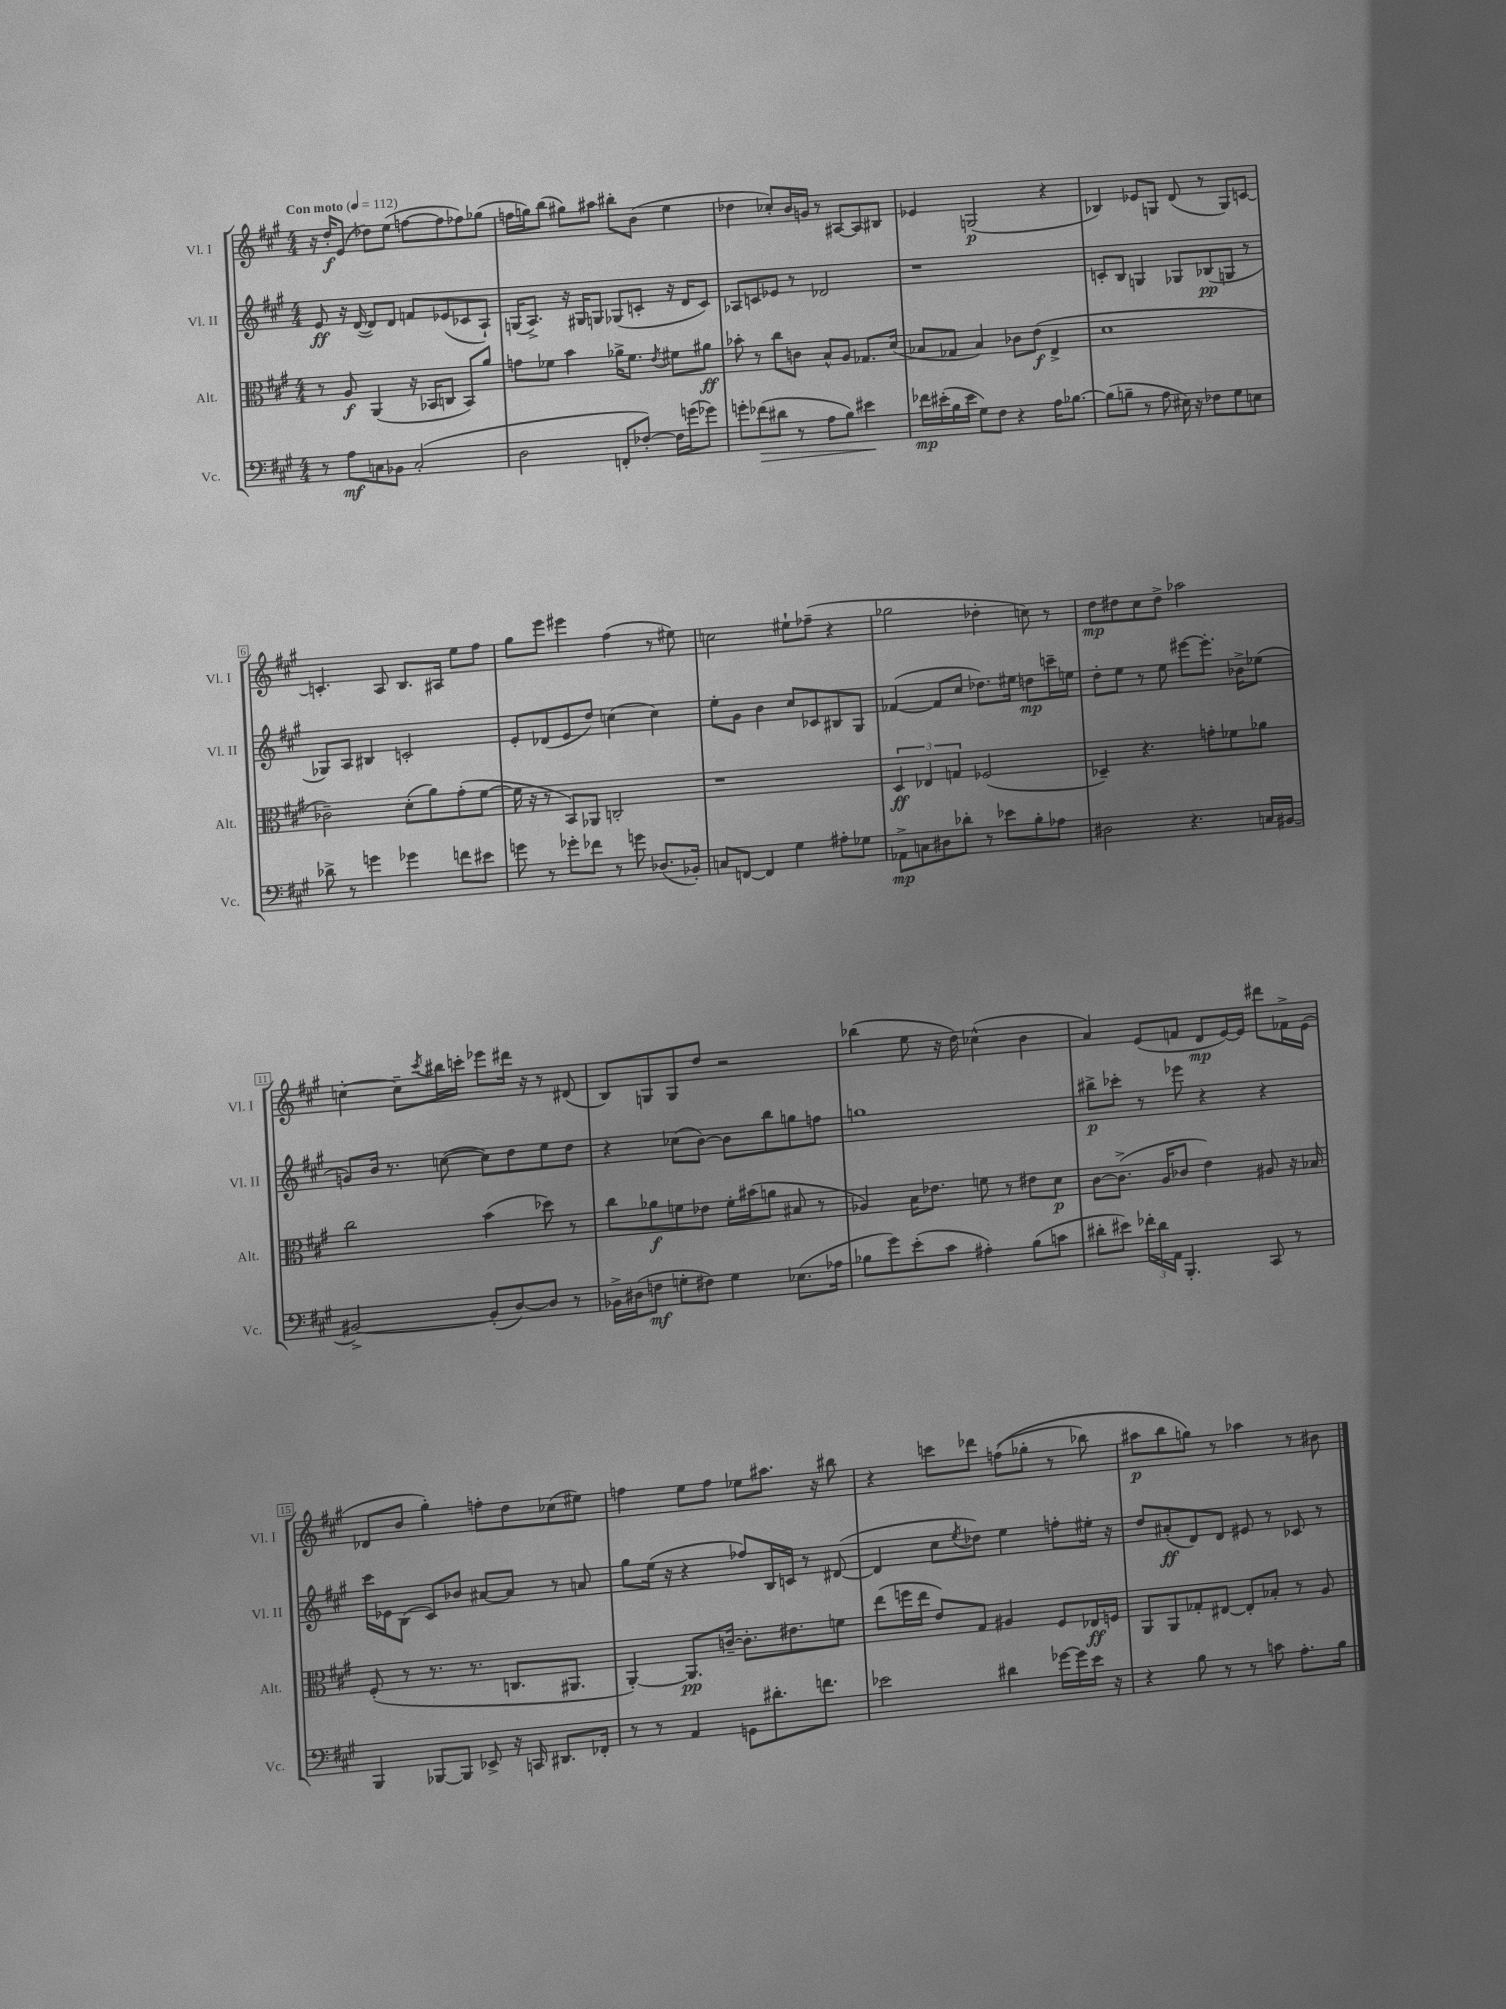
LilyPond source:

<<
\new StaffGroup <<
\new Staff = "s0" \with { instrumentName = "Vl. I" shortInstrumentName = "Vl. I" } {
    \clef treble \key a \major \numericTimeSignature \time 4/4 \tempo "Con moto" 4 = 112
    r16 d''16-.\f e'8( des''8) e''8( f''8~ f''8 fes''8) ges''8( |
    f''16 g''16) b''8( gis''8) ais''8 bis''8-. b'8( e''4 |
    des''4 ces''8-.) b'16 g'16 r8 ais8~ ais8 bis8 |
    ees'4 g2\p( r4 |
    bes4) ees'8 g8 d'8( r8 g8) c'8~ |
    c'4.-. a8 b8. ais16 e''8 fis''8 |
    gis''8 e'''8 eis'''4 fis''4( r8 eis''8) |
    c''2 eis''8-! fes''8--( r4 |
    ges''2 des''4-. c''8) r8 |
    d''8\mp dis''8 cis''8 dis''8-> aes''2 |
    c''4~-. c''8-- \acciaccatura { cis'''8 } bis''16 c'''16-. ees'''8 dis'''16 r16 r8 dis'8( |
    b8) g8 g8 d''8 r2 |
    bes''4( e''8 r16 d''16) ces''4-^( b'4 |
    a'4) e'8( f'8 d'8\mp e'16~) e'16 dis'''8 fes'16-> e'16( |
    des'8 b'8 gis''4-.) f''8-. d''8 ces''8( eis''8) |
    f''4 e''8 f''8 ees''8 ais''8. r16 bis''8 |
    r4 c'''8 des'''8 f''8(\( ges''8-. r8 bes''8) |
    ais''8\p b''8 g''8\) r8 aes''4 r8 bis'8 \bar "|." |
}
\new Staff = "s1" \with { instrumentName = "Vl. II" shortInstrumentName = "Vl. II" } {
    \clef treble \key a \major \numericTimeSignature \time 4/4
    e'8\ff r16 d'16~( d'8) d'8 f'8 ees'8( ces'8 a8-!) |
    g16( a8.->) r16 gis16 g8 ges8( c'8-. r16 d'16 c'8) |
    aes8 c'8 ees'8 r8 des'2 |
    r1 |
    c'8-. b8 g4 ges8 bes8\pp( g8 r8 |
    ges8) a8 bis4 c'2-. |
    e'8-. des'8( e'8 d''8) c''4( c''4) |
    e''8-. gis'8 b'4 cis''8 ces'8 bis8 gis8 |
    fes'4~( fes'8 cis''8 des''8.) eis''16 d''8\mp c'''16-- e''16 |
    d''8-. e''8 r8 e''8 eis'''8~ eis'''8.-. bes'16-> ees''8( |
    g'8) b'16 r8. c''8~( c''8) d''8 e''8 d''8 |
    r4 ces''8( b'8~) b'8 b''8 g''8 f''8 |
    g''1 |
    bis''8->\p ces'''8-. r8 ees'''8 r4 r4 |
    cis'''16 ees'16 b8( cis'8) bes'8 ais'8~ ais'8 r8 a'8 |
    gis''8 e''16( r16 r4 fes''8) b16 c'16 r8 dis'8~( |
    dis'4 cis''8 \acciaccatura { e''8 } des''8) e''4 f''8-. eis''16-. r16 |
    d''8 ais'8-.\ff( d'8) d'8 eis'8 r8 ces'8 r8 \bar "|." |
}
\new Staff = "s2" \with { instrumentName = "Alt." shortInstrumentName = "Alt." } {
    \clef alto \key a \major \numericTimeSignature \time 4/4
    r8 a8\f a,4( r16 bes,16 c8 bes,8) a'8 |
    g'8 fes'8 b'4 aes'16-> fes'8. \acciaccatura { e'8 } fis'8 ais'8\ff |
    bes'8-. r8 cis''8 c'8 b8-^ a8 ges8. d'16( |
    bes8 ges8 bes4) ces'8 e'8\f( e4-> |
    d'1 |
    ces'2--) d'8-.( a'8) gis'8-.( fis'8~ |
    fis'16 r16 r8 b,8) aes,8 c2-. |
    r1 |
    \tuplet 3/2 { d4\ff ees4 g4 } fes2( |
    des4--) r4. g'8-. fes'8 aes'8 |
    cis''2 b'4( des''8) r8 |
    cis''8 aes'8\f f'8 ees'8 f'16-. bis'16( a'8 bis8 r8 |
    aes4) b16 ees'8. f'8 r8 eis'8 d'8\p |
    cis'8~ cis'8.->( a16 ces'8 e'4) ais8 r16 bes16 |
    fis8-.( r8 r8. r8. c8. ais,8. |
    a,4~-.) a,8.\pp c'16~-- c'8.-. eis'8. f'8 |
    e''8( f''16 e''16 e'8) gis8 ais4 fis8 ees16\ff f16 |
    a,8 a,8 ges8-. eis8~ eis8-. bes8-. r8 a8 \bar "|." |
}
\new Staff = "s3" \with { instrumentName = "Vc." shortInstrumentName = "Vc." } {
    \clef bass \key a \major \numericTimeSignature \time 4/4
    r8 a8\mf c8 bes,8 c2-.( |
    d2 f,8-. fes8~-.) fes16 g'16( ges'8) |
    g'8-. fes'8\>( dis'8 r8 a8 b8) eis'4\! |
    fes'16\mp eis'16-.( b16 eis'16 gis8) fis8 r4 a16 bes8.~ |
    bes8( b8-- r8 a8 eis16) r16 fes8 gis8 e8 |
    des'8-> r8 g'4 ges'4 f'8 eis'8 |
    g'8 r8 ges'8-. fes'8 r8 g'8 des8.( bes,16-.) |
    c8 f,8~ f,4 gis4 ais8-. ges8 |
    aes,8->\mp c8 dis8 des'8-. r8 ees'8 b8-. aes8 |
    dis2 r4. c16 bis,16~ |
    bis,2~-> bis,8-.( d8~) d8 r8 |
    bes,16-> dis16( f8\mf g8-. fis8) g4 ees8.( aes16 |
    bes8 gis'8) e'8-.( cis'8 ais4-.) bes8( c'8 |
    dis'8-. eis'8) \tuplet 3/2 { fes'16-. dis'16 a,16 } b,,4.-. cis,8 r8 |
    b,,4 bes,,8~ bes,,8 ees,8-> r16 c,16 dis,8. fes,16-. |
    r8 r8 a,4 g,8 dis'8.-. f'8. |
    ees'2 dis'4 ges'16~ ges'16 ees'16 r16 |
    r4 b8 r8 r8 c'8 a8.-. b16 \bar "|." |
}
>>
>>
\layout { \context { \Score \override BarNumber.stencil = #(make-stencil-boxer 0.1 0.3 ly:text-interface::print) } }
